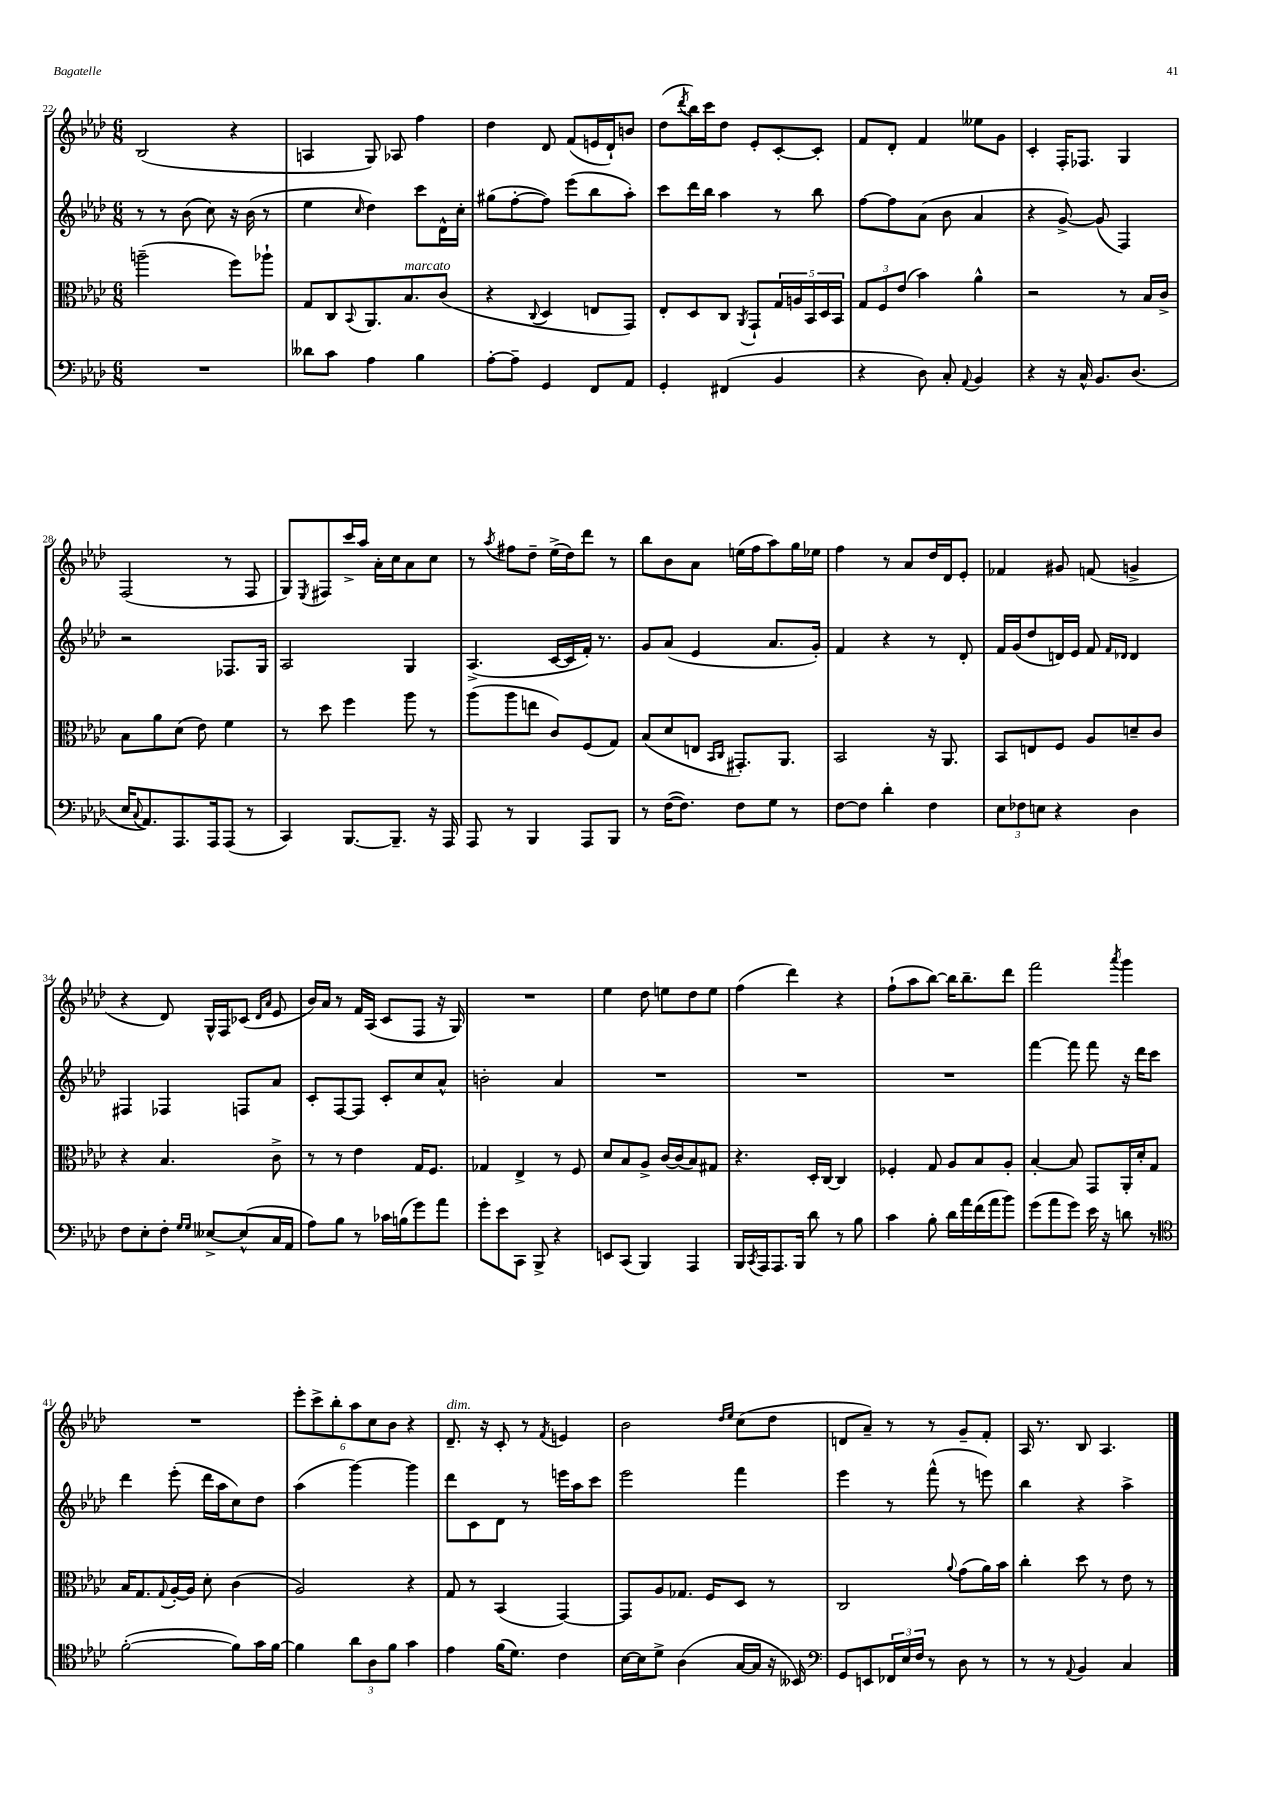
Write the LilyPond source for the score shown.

<<
\new StaffGroup <<
\new Staff = "s0" {
    \clef treble \key aes \major \numericTimeSignature \time 6/8
    bes2( r4 |
    a4 g8) aes8 f''4 |
    des''4 des'8 f'8( e'16 des'16-!) b'8 |
    des''8( \acciaccatura { des'''8 } bes''16) c'''16 des''8 ees'8-. c'8~-. c'8-. |
    f'8 des'8-. f'4 eeses''8 g'8 |
    c'4-. f16-. fes8. g4 |
    f2( r8 f8 |
    g8) \acciaccatura { ees8 } fis8 c'''16-> aes''16 aes'16-. c''16 aes'8 c''8 |
    r8 \acciaccatura { aes''8 } fis''8 des''8-- ees''16->( des''16) des'''8 r8 |
    bes''8 bes'8 aes'8 e''16( f''16 aes''8) g''16 ees''16 |
    f''4 r8 aes'8 des''16 des'16 ees'8-. |
    fes'4 gis'8 f'8( g'4-> |
    r4 des'8) g16-^ f16 ces'8( \grace { des'16 aes'16 } ees'8 |
    bes'16) aes'16 r8 f'16 aes16( c'8 f8 r16 g16) |
    R2. |
    ees''4 des''8 e''8 des''8 e''8 |
    f''4( des'''4) r4 |
    f''8-!( aes''8 bes''8~) bes''16 bes''8.-- des'''8 |
    f'''2 \acciaccatura { aes'''8 } g'''4 |
    R2. |
    \tuplet 6/4 { ees'''8-. c'''8-> bes''8-. aes''8 c''8 bes'8 } r4 |
    des'8.--^\markup { \italic "dim." } r16 c'8-. r8 \acciaccatura { f'8 } e'4 |
    bes'2 \grace { des''16 ees''16 } c''8( des''8 |
    d'8 aes'8--) r8 r8 g'8-- f'8-. |
    aes16 r8. bes8 aes4. \bar "|." |
}
\new Staff = "s1" {
    \clef treble \key aes \major \numericTimeSignature \time 6/8
    r8 r8 bes'8( c''8) r16 bes'16( r8 |
    ees''4 \grace { c''16 } des''4) c'''8 des'16-^ c''16-. |
    gis''8( f''8~-. f''8) ees'''8( bes''8 aes''8-.) |
    c'''8 des'''16 bes''16 aes''4 r8 bes''8 |
    f''8~ f''8 aes'8( bes'8 aes'4 |
    r4 g'8~->) g'8( f4) |
    r2 fes8. g16 |
    aes2 g4 |
    aes4.->( c'16~ c'16 f'16-.) r8. |
    g'8 aes'8( ees'4 aes'8. g'16-.) |
    f'4 r4 r8 des'8-. |
    f'16 g'16( des''8 d'16) ees'16 f'8 \grace { f'16 des'16 } des'4 |
    fis4 fes4 f8 aes'8 |
    c'8-. f8~ f8 c'8-. c''8 aes'8-^ |
    b'2-. aes'4 |
    R2. |
    R2. |
    R2. |
    f'''4~ f'''8 f'''8 r16 des'''16 c'''8 |
    des'''4 ees'''8-.( des'''16 aes''16 c''8) des''8 |
    aes''4( g'''4~) g'''4 |
    des'''8 c'8 des'8 r8 e'''16 aes''16 c'''8 |
    ees'''2 f'''4 |
    ees'''4 r8 f'''8-^( r8 e'''8) |
    bes''4 r4 aes''4-> \bar "|." |
}
\new Staff = "s2" {
    \clef alto \key aes \major \numericTimeSignature \time 6/8
    a''2--( f''8) aes''8-! |
    g8 c8 \appoggiatura { bes,8 } aes,8. bes8.^\markup { \italic "marcato" } c'8( |
    r4 \appoggiatura { c8 } des4 e8 g,8) |
    ees8-. des8 c8 \acciaccatura { aes,8 } g,8-! \tuplet 5/4 { g16 a16 bes,16 des16 bes,16 } |
    \tuplet 3/2 { g8 f8 ees'8( } bes'4) aes'4-^ |
    r2 r8 bes16 c'16-> |
    bes8 aes'8 des'8( ees'8) f'4 |
    r8 des''8 f''4 aes''8 r8 |
    aes''8( aes''8 e''8 c'8) f8( g8) |
    bes8( des'8 e8 \grace { bes,16 c16 } gis,8.-.) aes,8. |
    bes,2 r16 aes,8. |
    bes,8 e8 f8 aes8 d'8-- c'8 |
    r4 bes4. c'8-> |
    r8 r8 ees'4 g16 f8. |
    ges4 ees4-> r8 f8 |
    des'8 bes8 aes8-> c'16~ c'16( bes8) gis8 |
    r4. des16-. c16~ c4 |
    fes4-. g8 aes8 bes8 aes8-. |
    bes4~-. bes8 g,8 aes,16-. des'16-. g8 |
    bes16 g8. \appoggiatura { g8 } aes16~-. aes16 des'8-. c'4( |
    aes2) r4 |
    g8 r8 bes,4( g,4~) |
    g,8 aes8 ges8. f16 des8 r8 |
    c2 \appoggiatura { aes'8 } g'8( aes'16) bes'16 |
    c''4-. des''8 r8 ees'8 r8 \bar "|." |
}
\new Staff = "s3" {
    \clef bass \key aes \major \numericTimeSignature \time 6/8
    R2. |
    deses'8 c'8 aes4 bes4 |
    aes8~-. aes8-- g,4 f,8 aes,8 |
    g,4-. fis,4( bes,4 |
    r4 des8) c8-. \appoggiatura { aes,8 } bes,4 |
    r4 r16 c16-^ bes,8. des8.( |
    ees16 \appoggiatura { c8 } aes,8.) aes,,8. aes,,16 aes,,8( r8 |
    c,4) bes,,8.~ bes,,8.-- r16 aes,,16 |
    aes,,8 r8 bes,,4 aes,,8 bes,,8 |
    r8 f16~( f8.) f8 g8 r8 |
    f8~ f8 des'4-. f4 |
    \tuplet 3/2 { ees8 fes8 e8 } r4 des4 |
    f8 ees8-. f8-. \grace { g16 g16 } eeses8~-> eeses8-^( c16 aes,16 |
    aes8) bes8 r8 ces'16 b16( g'8) aes'8 |
    g'8-. ees'8 c,8 bes,,8-> r4 |
    e,8 c,8( bes,,4) aes,,4 |
    bes,,16 \acciaccatura { c,8 } aes,,16 aes,,8. bes,,16 des'8 r8 bes8 |
    c'4 bes8-. des'16 aes'16 f'16( aes'16 bes'8) |
    g'8( aes'8 g'8) ees'16 r16 d'8 r8 |
    \clef tenor f'2~-.( f'8) g'16 f'16~ |
    f'4 \tuplet 3/2 { aes'8 aes8 f'8 } g'4 |
    ees'4 f'16( des'8.) c'4 |
    bes16~ bes16 des'8-> aes4( g16~ g16 r16 beses,16) |
    \clef bass g,8 e,8 \tuplet 3/2 { fes,16 ees16 f16 } r8 des8 r8 |
    r8 r8 \appoggiatura { aes,8 } bes,4 c4 \bar "|." |
}
>>
>>
\layout { \context { \Score currentBarNumber = #22 } }
